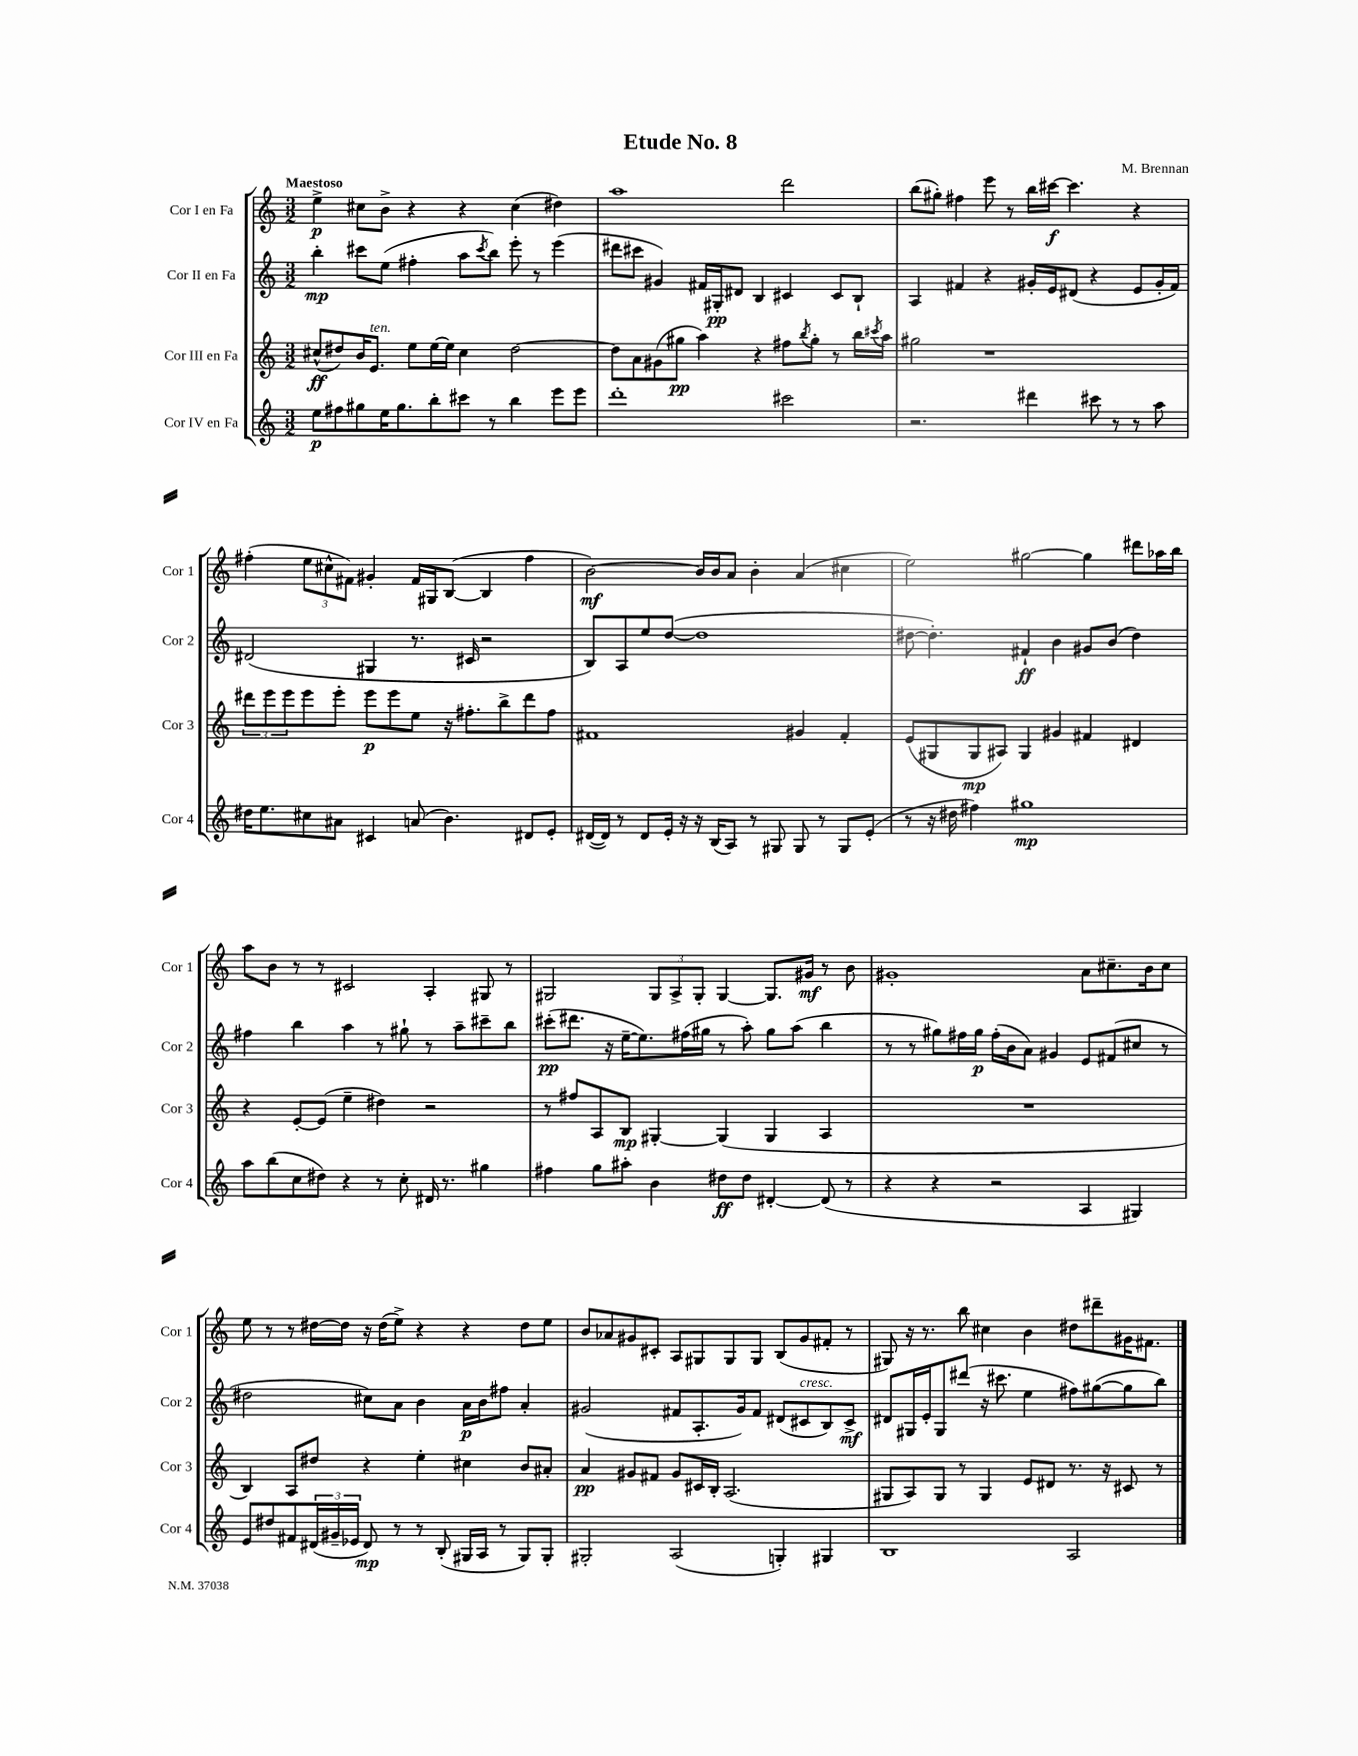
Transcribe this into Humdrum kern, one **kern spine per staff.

**kern	**dynam	**kern	**dynam	**kern	**dynam	**kern	**dynam
*part4	*part4	*part3	*part3	*part2	*part2	*part1	*part1
*staff4	*staff4	*staff3	*staff3	*staff2	*staff2	*staff1	*staff1
*I"Cor IV en Fa	*	*I"Cor III en Fa	*	*I"Cor II en Fa	*	*I"Cor I en Fa	*
*I'Cor 4	*	*I'Cor 3	*	*I'Cor 2	*	*I'Cor 1	*
*clefG2	*	*clefG2	*	*clefG2	*	*clefG2	*
*k[]	*	*k[]	*	*k[]	*	*k[]	*
*M3/2	*	*M3/2	*	*M3/2	*	*M3/2	*
=1	=1	=1	=1	=1	=1	=1	=1
!	!	!	!	!	!	!LO:TX:a:B:t=Maestoso	!
8ee\L	p	(8cc#X^^/L	ff	4bb'\	mp	4ee^\	p
8ff#X\	.	8dd#X/)	.	.	.	.	.
8gg#X\	.	16b/K	.	8ccc#X\L	.	8cc#X\L	.
!	!	!LO:TX:a:i:t=ten.	!	!	!	!	!
.	.	8.e/J	.	.	.	.	.
16ee\K	.	.	.	(8ee\J	.	8b^\J	.
8.gg#\	.	.	.	.	.	.	.
.	.	8ee\L	.	4ff#X'\	.	4r	.
8bb'\	.	[16ee\L	.	.	.	.	.
.	.	16ee\JJ]	.	.	.	.	.
8ccc#X\J	.	4cc#\	.	8aa\L	.	4r	.
.	.	.	.	8qccc#/	.	.	.
8r	.	.	.	8bb\J)	.	.	.
4bb\	.	[2dd#\	.	8eee'\	.	(4cc#\	.
.	.	.	.	8r	.	.	.
8eee\L	.	.	.	(4eee\	.	4dd#X\)	.
8eee\J	.	.	.	.	.	.	.
=2	=2	=2	=2	=2	=2	=2	=2
1ddd'	.	8dd#\L]	.	8ddd#X\L	.	1aa	.
.	.	8a\	.	8ccc#X\J	.	.	.
.	.	(8g#X\	.	4g#X/)	.	.	.
.	.	8gg#X\J	pp	.	.	.	.
.	.	4aa\)	.	16f#X/LL	.	.	.
.	.	.	.	16G#X'/J	pp	.	.
.	.	.	.	8d#X/J	.	.	.
.	.	4r	.	4B/	.	.	.
2ccc#X\	.	8ff#X\L	.	4c#X/	.	2ddd\	.
.	.	8qbb/	.	.	.	.	.
.	.	8gg#'\J	.	.	.	.	.
.	.	8r	.	8c#/L	.	.	.
.	.	16bb\LL	.	8B`/J	.	.	.
.	.	8qccc#X/	.	.	.	.	.
.	.	16aa\JJ	.	.	.	.	.
=3	=3	=3	=3	=3	=3	=3	=3
2.r	.	2gg#X\	.	4A/	.	(8bb\L	.
.	.	.	.	.	.	8gg#X'\J)	.
.	.	.	.	4f#X/	.	4ff#X\	.
.	.	1r	.	4r	.	8eee\	.
.	.	.	.	.	.	8r	.
4ddd#X\	.	.	.	16g#X'/LL	.	16bb\LL	.
.	.	.	.	16e/J	.	[16ccc#X\JJ	f
.	.	.	.	(8d#X/J	.	4.ccc#\]	.
8ccc#X\	.	.	.	4r	.	.	.
8r	.	.	.	.	.	.	.
8r	.	.	.	8e/L	.	4r	.
8aa\	.	.	.	16g#'/L	.	.	.
.	.	.	.	16f#/JJ)	.	.	.
!!LO:LB:g=z
=4	=4	=4	=4	=4	=4	=4	=4
16dd#X\KL	.	12ddd#X\L	.	(2d#X/	.	(4ff#X'\	.
8.ee\	.	.	.	.	.	.	.
.	.	12eee\	.	.	.	.	.
.	.	12eee\	.	.	.	.	.
8cc#X\	.	8eee\	.	.	.	12ee\L	.
.	.	.	.	.	.	12cc#X^^\	.
8a#X\J	.	8eee'\J	.	.	.	.	.
.	.	.	.	.	.	12f#X\J)	.
4c#X/	.	8eee\L	p	4G#X/	.	4g#X'/	.
.	.	8eee\	.	.	.	.	.
(8an/	.	8ee\J	.	8.r	.	16f#/LL	.
.	.	.	.	.	.	16G#X/J	.
4.b\)	.	16r	.	.	.	([8B/J	.
.	.	8.ff#X'\L	.	16c#X/	.	.	.
.	.	.	.	2r	.	4B/]	.
.	.	8bb^\	.	.	.	.	.
8d#X/L	.	8ddd#\	.	.	.	4ff#\	.
8e'/J	.	8ff#\J	.	.	.	.	.
=5	=5	=5	=5	=5	=5	=5	=5
([16d#X/LL	.	1f#X	.	8B/L)	.	[2b\)	mf
16d#/JJ])	.	.	.	.	.	.	.
8r	.	.	.	8A/	.	.	.
8d#/L	.	.	.	8ee/	.	.	.
16e'/Jk	.	.	.	([8dd/J	.	.	.
16r	.	.	.	.	.	.	.
16r	.	.	.	1dd]	.	16b/LL]	.
(16B/KL	.	.	.	.	.	16b/J	.
8A/J)	.	.	.	.	.	8a/J	.
8r	.	.	.	.	.	4b'\	.
8G#X/	.	.	.	.	.	.	.
8G#/	.	4g#X/	.	.	.	(4a/	.
8r	.	.	.	.	.	.	.
8G#/L	.	4f#'/	.	.	.	4cc#X\	.
(8e'/J	.	.	.	.	.	.	.
=6	=6	=6	=6	=6	=6	=6	=6
8r	.	(8e/L	.	[8dd#X\	.	2ee\)	.
16r	.	8G#X/	.	4.dd#'\])	.	.	.
16dd#X\	.	.	.	.	.	.	.
4ff#X\)	.	8G#/	mp	.	.	.	.
.	.	8A#X/J)	.	.	.	.	.
1gg#X	mp	4G#/	.	4f#X`/	ff	[2gg#X\	.
.	.	4g#X/	.	4b\	.	.	.
.	.	4f#X/	.	8g#X/L	.	4gg#\]	.
.	.	.	.	(8b/J	.	.	.
.	.	4d#X/	.	4dd#\)	.	8ddd#X\L	.
.	.	.	.	.	.	16aa-X\L	.
.	.	.	.	.	.	16bb\JJ	.
!!LO:LB:g=z
=7	=7	=7	=7	=7	=7	=7	=7
8aa\L	.	4r	.	4ff#X\	.	8aa\L	.
(8bb\	.	.	.	.	.	8b\J	.
8cc\	.	[8e'/L	.	4bb\	.	8r	.
8dd#X\J)	.	(8e/J]	.	.	.	8r	.
4r	.	4ee~\	.	4aa\	.	2c#X/	.
8r	.	4dd#X\)	.	8r	.	.	.
8cc'\	.	.	.	8gg#X`\	.	.	.
16d#X/	.	2r	.	8r	.	4A'/	.
8.r	.	.	.	.	.	.	.
.	.	.	.	8aa~\L	.	.	.
4gg#X\	.	.	.	8ccc#X~\	.	8G#X/	.
.	.	.	.	8bb\J	.	8r	.
=8	=8	=8	=8	=8	=8	=8	=8
4ff#X\	.	8r	.	(8ccc#X'\L	pp	2G#X/	.
.	.	8ff#X/L	.	8.ddd#X\J	.	.	.
8gg\L	.	8A/	.	.	.	.	.
.	.	.	.	16r	.	.	.
8aa#X'\J	.	8B/J	mp	[16ee~\KL	.	.	.
.	.	.	.	8.ee\])	.	.	.
4b\	.	[4G#X'/	.	.	.	12G#/L	.
.	.	.	.	.	.	12A^/	.
.	.	.	.	(16ff#X\L	.	.	.
.	.	.	.	.	.	12G#'/J	.
.	.	.	.	16gg#X\JJ	.	.	.
8dd#X\L	ff	(4G#/]	.	8r	.	[4G#/	.
8dd#\J	.	.	.	8aa'\)	.	.	.
[4d#X'/	.	4G#/	.	8gg#\L	.	8.G#/L]	.
.	.	.	.	(8aa\J	.	.	.
.	.	.	.	.	.	16g#X/Jk	mf
(8d#/]	.	4A/	.	4bb\	.	8r	.
8r	.	.	.	.	.	8b\	.
=9	=9	=9	=9	=9	=9	=9	=9
4r	.	1.r	.	8r	.	1g#X'	.
.	.	.	.	8r	.	.	.
4r	.	.	.	8gg#X\L)	.	.	.
.	.	.	.	16ff#X\L	.	.	.
.	.	.	.	16gg#\JJ	p	.	.
2r	.	.	.	(16ff#'\LL	.	.	.
.	.	.	.	16b\J	.	.	.
.	.	.	.	8a\J)	.	.	.
.	.	.	.	4g#X/	.	.	.
4A/	.	.	.	8e/L	.	8a\L	.
.	.	.	.	(8f#X/	.	8.cc#X~\	.
4G#X/)	.	.	.	8cc#X/J	.	.	.
.	.	.	.	.	.	16b\k	.
.	.	.	.	8r	.	8cc#\J	.
!!LO:LB:g=z
=10	=10	=10	=10	=10	=10	=10	=10
8e/L	.	4B/)	.	2dd#X\	.	8ee\	.
8dd#X/	.	.	.	.	.	8r	.
8f#X/	.	8A/L	.	.	.	8r	.
(24d#X/L	.	8dd#X/J	.	.	.	[16dd#X\LL	.
24g#X~/	.	.	.	.	.	.	.
.	.	.	.	.	.	16dd#\JJ]	.
24e-X/JJ	.	.	.	.	.	.	.
8d#/)	mp	4r	.	8cc#X\L)	.	16r	.
.	.	.	.	.	.	(16dd#\KL	.
8r	.	.	.	8a\J	.	8ee^\J)	.
8r	.	4ee'\	.	4b\	.	4r	.
(8B'/	.	.	.	.	.	.	.
16G#X/LL	.	4cc#X\	.	16a\LL	p	4r	.
16A/JJ	.	.	.	16b\J	.	.	.
8r	.	.	.	8ff#X\J	.	.	.
8G#/L)	.	8b/L	.	4a'/	.	8dd#\L	.
8G#'/J	.	8a#X'/J	.	.	.	8ee\J	.
=11	=11	=11	=11	=11	=11	=11	=11
2G#X'/	.	4a/	pp	(2g#X/	.	8b/L	.
.	.	.	.	.	.	8a-X/	.
.	.	8g#X/L	.	.	.	8g#X/	.
.	.	8f#X/J	.	.	.	8c#X'/J	.
(2A/	.	8g#/L	.	8f#X/L	.	8A/L	.
.	.	16c#X/L	.	8.A'/	.	8G#X/	.
.	.	16B'/JJ	.	.	.	.	.
.	.	(2.A/	.	.	.	8G#/	.
.	.	.	.	16g#/k)	.	.	.
.	.	.	.	8f#/J	.	8G#/J	.
4Gn'/)	.	.	.	(8d#X/L	.	(8B/L	.
!	!	!	!	!LO:TX:a:i:t=cresc.	!	!	!
.	.	.	.	8c#X/	.	8g#/	.
4G#X/	.	.	.	8B/)	.	8f#X'/J	.
.	.	.	.	8c#^/J	mf	8r	.
=12	=12	=12	=12	=12	=12	=12	=12
1B	.	8G#X/L	.	8d#X/L	.	8G#X/)	.
.	.	8A/)	.	16G#X/L	.	16r	.
.	.	.	.	16e'/J	.	8.r	.
.	.	8G#/J	.	8G#/	.	.	.
.	.	8r	.	(8ddd#X/J	.	8bb\	.
.	.	4G#/	.	16r	.	4cc#X\	.
.	.	.	.	8.ccc#X\	.	.	.
.	.	8e/L	.	4ee\	.	4b\	.
.	.	8d#X/J	.	.	.	.	.
2A/	.	8.r	.	8ff#X\L)	.	8dd#X\L	.
.	.	.	.	([8gg#X\	.	8ddd#X~\	.
.	.	16r	.	.	.	.	.
.	.	8c#X/	.	8gg#\]	.	16g#X\K	.
.	.	.	.	.	.	8.f#X\J	.
.	.	8r	.	8bb\J)	.	.	.
==	==	==	==	==	==	==	==
*-	*-	*-	*-	*-	*-	*-	*-
